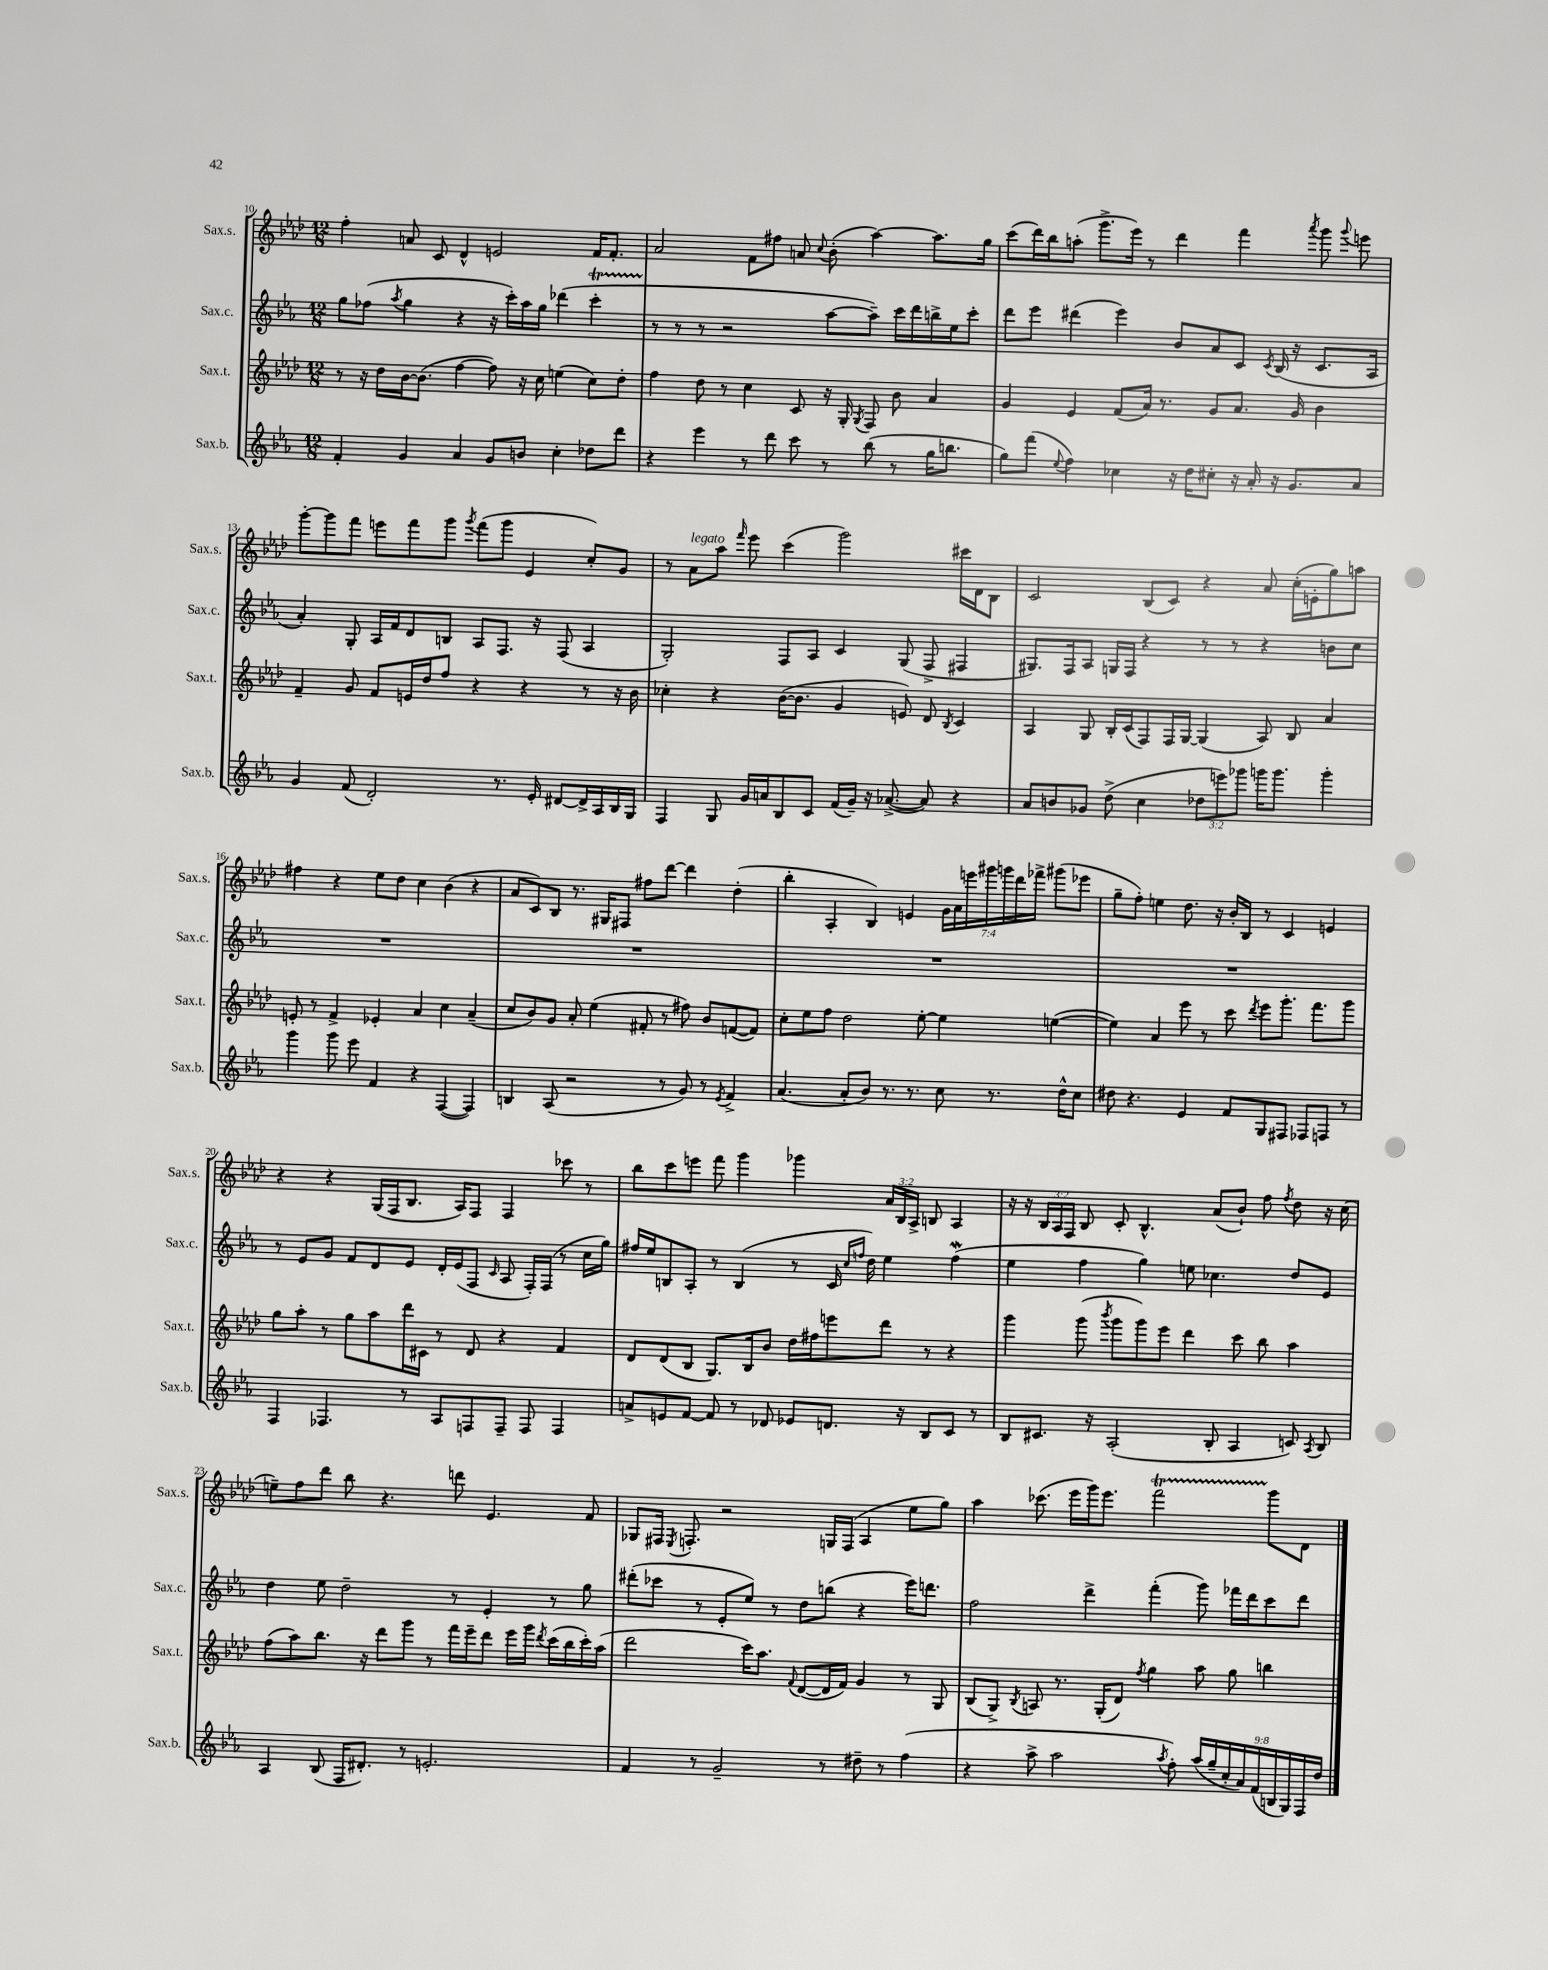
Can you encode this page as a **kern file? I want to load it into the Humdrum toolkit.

**kern	**kern	**kern	**kern
*staff4	*staff3	*staff2	*staff1
*clefG2	*clefG2	*clefG2	*clefG2
*k[b-e-a-]	*k[b-e-a-d-]	*k[b-e-a-]	*k[b-e-a-d-]
*M12/8	*M12/8	*M12/8	*M12/8
4f'	8r	8gg	4ff'
.	16r	(8ff-	.
.	16dd-	.	.
.	.	8qaa-	.
4g	[16b-	4gg	8a
.	(8.b-]	.	.
.	.	.	8c
4a-	[4ff	4r	4d-^^
8g	8ff])	16r	2e
.	.	16ccc')	.
8b	16r	16aa-	.
.	16cc	16gg	.
4cc'	(4ee	(4ddd-	.
8dd-	8cc)	4ccc'	16f
.	.	.	8.f'
8ddd	8dd-'	.	.
=	=	=	=
4r	4ff	8r	2a-
.	.	8r	.
4eee-	8dd-	8r	.
.	8r	2r	.
8r	4cc	.	8f
8ddd	.	.	8ff#
8ccc	8c	.	8a
.	.	.	8qqcc
8r	16r	[8aa-	(8b-'
.	16G'	.	.
.	8qG	.	.
(8bb-	8F	8aa-~])	[4aa-)
8r	8b-	16ccc	.
.	.	16ddd	.
16gg	4a-	16bb^	8.aa-]
8.bb	.	16ee-	.
.	.	8ccc'	.
.	.	.	16gg
=	=	=	=
8gg)	4g	8ddd	(8ccc
(8fff	.	8eee-	16ddd-)
.	.	.	16bb-
8qqee-	.	.	.
4ff)	4e-	(4ddd#	(8aa'
.	.	.	8.ggg^
4cc-	(8f	4eee-)	.
.	.	.	16eee-)
.	16a-)	.	8r
.	8.r	.	.
16r	.	8b-	4ddd-
16dd	.	.	.
8cc#'	8g	8a-	.
16r	8.a-	8c	4fff
16a-'	.	.	.
.	.	8qc	.
16r	.	(16B-	.
8.g	16g	16r	.
.	.	.	8qaaa-
.	4b-	8.c	8ggg
.	.	.	8qqggg
8a-	.	.	8eee
.	.	16A-	.
=	=	=	=
4g	4f~	4a-')	[8ggg'
.	.	.	8ggg]
(8f	8g	8G'	8fff
2d')	8f	16A-	8eee
.	.	16f	.
.	16e	8d	8fff
.	16dd-	.	.
.	8ff	8B	8ggg
.	.	.	8qggg
.	4r	8A-	(8fff
8.r	.	8.F	8ggg
.	4r	.	4e-
16e-'	.	16r	.
[8d#	.	(8F	.
16d#^]	8r	4A-	8cc')
16A-	.	.	.
16B-	16r	.	8g
16G	16b-	.	.
=	=	=	=
4F	4cc-'	2G')	8r
.	.	.	8a-
8G	4r	.	8aa-
.	.	.	16qqfff
16g	.	.	8eee-
16a	.	.	.
8B-	([16b-	8F	(4ccc
.	8.b-]	.	.
8c	.	8A-	.
(16f	4g	4c	2ggg)
16g~)	.	.	.
16r	.	.	.
([8.a-^	.	.	.
.	8e)	(8G	.
8a-])	8d-	8F^	.
.	8qB-	.	.
4r	4c	4F#	16ccc#
.	.	.	16d-
.	.	.	8B-
=	=	=	=
8a-	4A-	8.G#)	2c
8b	.	.	.
.	.	16F	.
8g-	8G	8A-	.
(8dd^	16B-'	16G	.
.	(16c	16F	.
4cc	8F)	4r	(8B-
.	16F	.	8c)
.	[16G	.	.
12dd-	(4G]	8r	4r
12eee)	.	.	.
.	.	8r	.
12ggg-	.	.	.
16ggg	8A-)	4r	8a-
8.ggg	.	.	.
.	8B-	.	(16cc'
.	.	.	16e'
4ggg'	4a-	8b	8gg)
.	.	8cc	8aa
=	=	=	=
4ggg	8e'	1.r	4ff#
.	8r	.	.
8ggg	4f^	.	4r
8eee-	.	.	.
4f	4e-'	.	8ee-
.	.	.	8dd-
4r	4a-	.	4cc
([4F	4cc	.	(4b-
4F])	(4a-~	.	4r
=	=	=	=
4B	8cc	1.r	8a-
.	8b-)	.	8c)
(8A-	8g	.	8B-
2r	8a-'	.	8.r
.	(4ee-	.	.
.	.	.	16G#
.	.	.	8F#
.	8f#'	.	8ff#
8r	8r	.	[8ddd-
8g)	8ff#)	.	4ddd-]
8r	8b-	.	.
8qe-	.	.	.
4f^	([8f	.	(4dd-'
.	8f])	.	.
=	=	=	=
(4.a-	8cc'	1.r	4bb-'
.	8ee-	.	.
.	8ff	.	4A-'
8a-'	2dd-	.	.
8b-)	.	.	4B-)
8.r	.	.	.
.	.	.	4e
8.r	.	.	.
.	[8ee-'	.	.
8cc	4ee-]	.	28g
.	.	.	28a-
.	.	.	28eee
.	.	.	28ggg#
8.r	.	.	.
.	.	.	28ggg
.	.	.	28ddd-
.	.	.	28fff-^
.	([4ee	.	(8ggg#
16dd^^	.	.	.
8cc	.	.	8eee-
=	=	=	=
8dd#	4ee])	1.r	8gg~
4.r	.	.	8ff')
.	4a-	.	4ee
4e-	8eee-	.	8.dd-
.	8r	.	.
.	.	.	16r
8f	8ccc	.	16b-'
.	.	.	16B-
.	8qddd-	.	.
8G	8eee-	.	8r
8F#	8.ggg'	.	4c
8F-	.	.	.
.	8.fff	.	.
8F	.	.	4e
8r	8ggg	.	.
=	=	=	=
4F	8gg	8r	4r
.	8aa-'	8e-	.
4.F-	8r	8g	4r
.	8gg	8f	.
.	8aa-	8d	(16G
.	.	.	16F
8r	16ddd-	8e-	8.B-
.	16c#	.	.
8A-	8r	16d'	.
.	.	(16e-	16A-)
8F	8d-	8F	8F
.	.	16qqc	.
8F~	4r	8A-	4F
8F	.	16F')	.
.	.	(16F	.
4F	4f	8r	8ccc-
.	.	16cc	8r
.	.	16gg)	.
=	=	=	=
8a^	8d-	16ff#	8bb-
.	.	16ee-	.
8e	(8d-	8B	8ccc
[8f	8B-	8A-'	8eee
8f]	8.G)	8r	8fff
8r	.	(4B	4ggg
.	16B-	.	.
8d-	8b-	.	.
8e-	16dd-	8r	4ggg-
.	16ff#	.	.
8.d	8eee	16c	.
.	.	16qqcc	.
.	.	16qqff	.
.	.	16dd)	.
.	8ddd-	4ee-	24a-
.	.	.	24B-
16r	.	.	.
.	.	.	24A-^
8B-	8r	.	8B
8c	4r	(4ff	4A-
8r	.	.	.
=	=	=	=
8B-	4ggg	4ee-	16r
.	.	.	16r
8.c#	.	.	24B-
.	.	.	24A-
.	.	.	24F
.	(8ggg	4ff	8B-
16r	.	.	.
.	8qbbb-	.	.
(2A-'	8ggg	.	8c'
.	8ggg)	4gg)	4.B-^^
.	8eee-	.	.
.	4ddd-	8ee	.
8B-'	.	4.cc-	(8a-
4A-	8ccc	.	8b-`)
.	8bb-	.	8ff
.	.	.	8qff
8c)	4aa-	8dd	8dd-
8qA-	.	.	.
8B-	.	8e-	16r
.	.	.	(16cc
=	=	=	=
4A-	(8ff	4dd	8ee~)
.	8aa-)	.	8ff
(8B-	8.bb-	8ee-	8ddd-
16F	.	2dd~	8bb-
8.d#')	16r	.	.
.	8ddd-	.	4.r
8r	8ggg	.	.
2.e'	8r	.	.
.	16fff	8r	8ddd
.	16eee-~	.	.
.	8ddd-	4e-'	4.e-
.	16eee-	.	.
.	16ggg	.	.
.	8qddd-	.	.
.	(16ccc	8r	.
.	16bb-	.	.
.	16ccc')	8gg	8f
.	(16aa-	.	.
=	=	=	=
4f	2ddd-	(8ddd#'	8G-
.	.	8ccc-	16F#
.	.	.	8qE-
.	.	.	8.F'
8r	.	8r	.
2g~	.	8e-'	2r
.	16ccc)	8ee-)	.
.	8.aa-	.	.
.	.	8r	.
.	8qqf	.	.
.	([8d-	8dd	.
8r	16d-]	(8bb	16G
.	16f)	.	(16F
8dd#~	4g	4r	4A-
8r	.	.	.
(4ff	8r	16eee-)	8ee-
.	.	8.ddd	.
.	8G	.	8gg)
=	=	=	=
4r	(8B-	2ff	4aa-
.	8G^)	.	.
.	8qB-	.	.
8aa-^	8A	.	(8.ccc-
2aa-	8.r	.	.
.	.	.	16eee-
.	.	4ddd^	16ggg)
.	(16G'	.	8.eee-
.	8d-)	.	.
.	8qff	.	.
.	4gg	(4fff'	2fff
8qaa-	.	.	.
8ff')	.	.	.
(18aa-	8aa-	8ggg)	.
18gg~	.	.	.
18cc'	.	.	.
.	8gg	16fff-	.
18a-)	.	.	.
.	.	16ddd	.
(18f	.	.	.
.	4bb	8ccc	8ggg
18B	.	.	.
18G)	.	.	.
.	.	8ddd	8d-
18F	.	.	.
18dd	.	.	.
==	==	==	==
*-	*-	*-	*-
